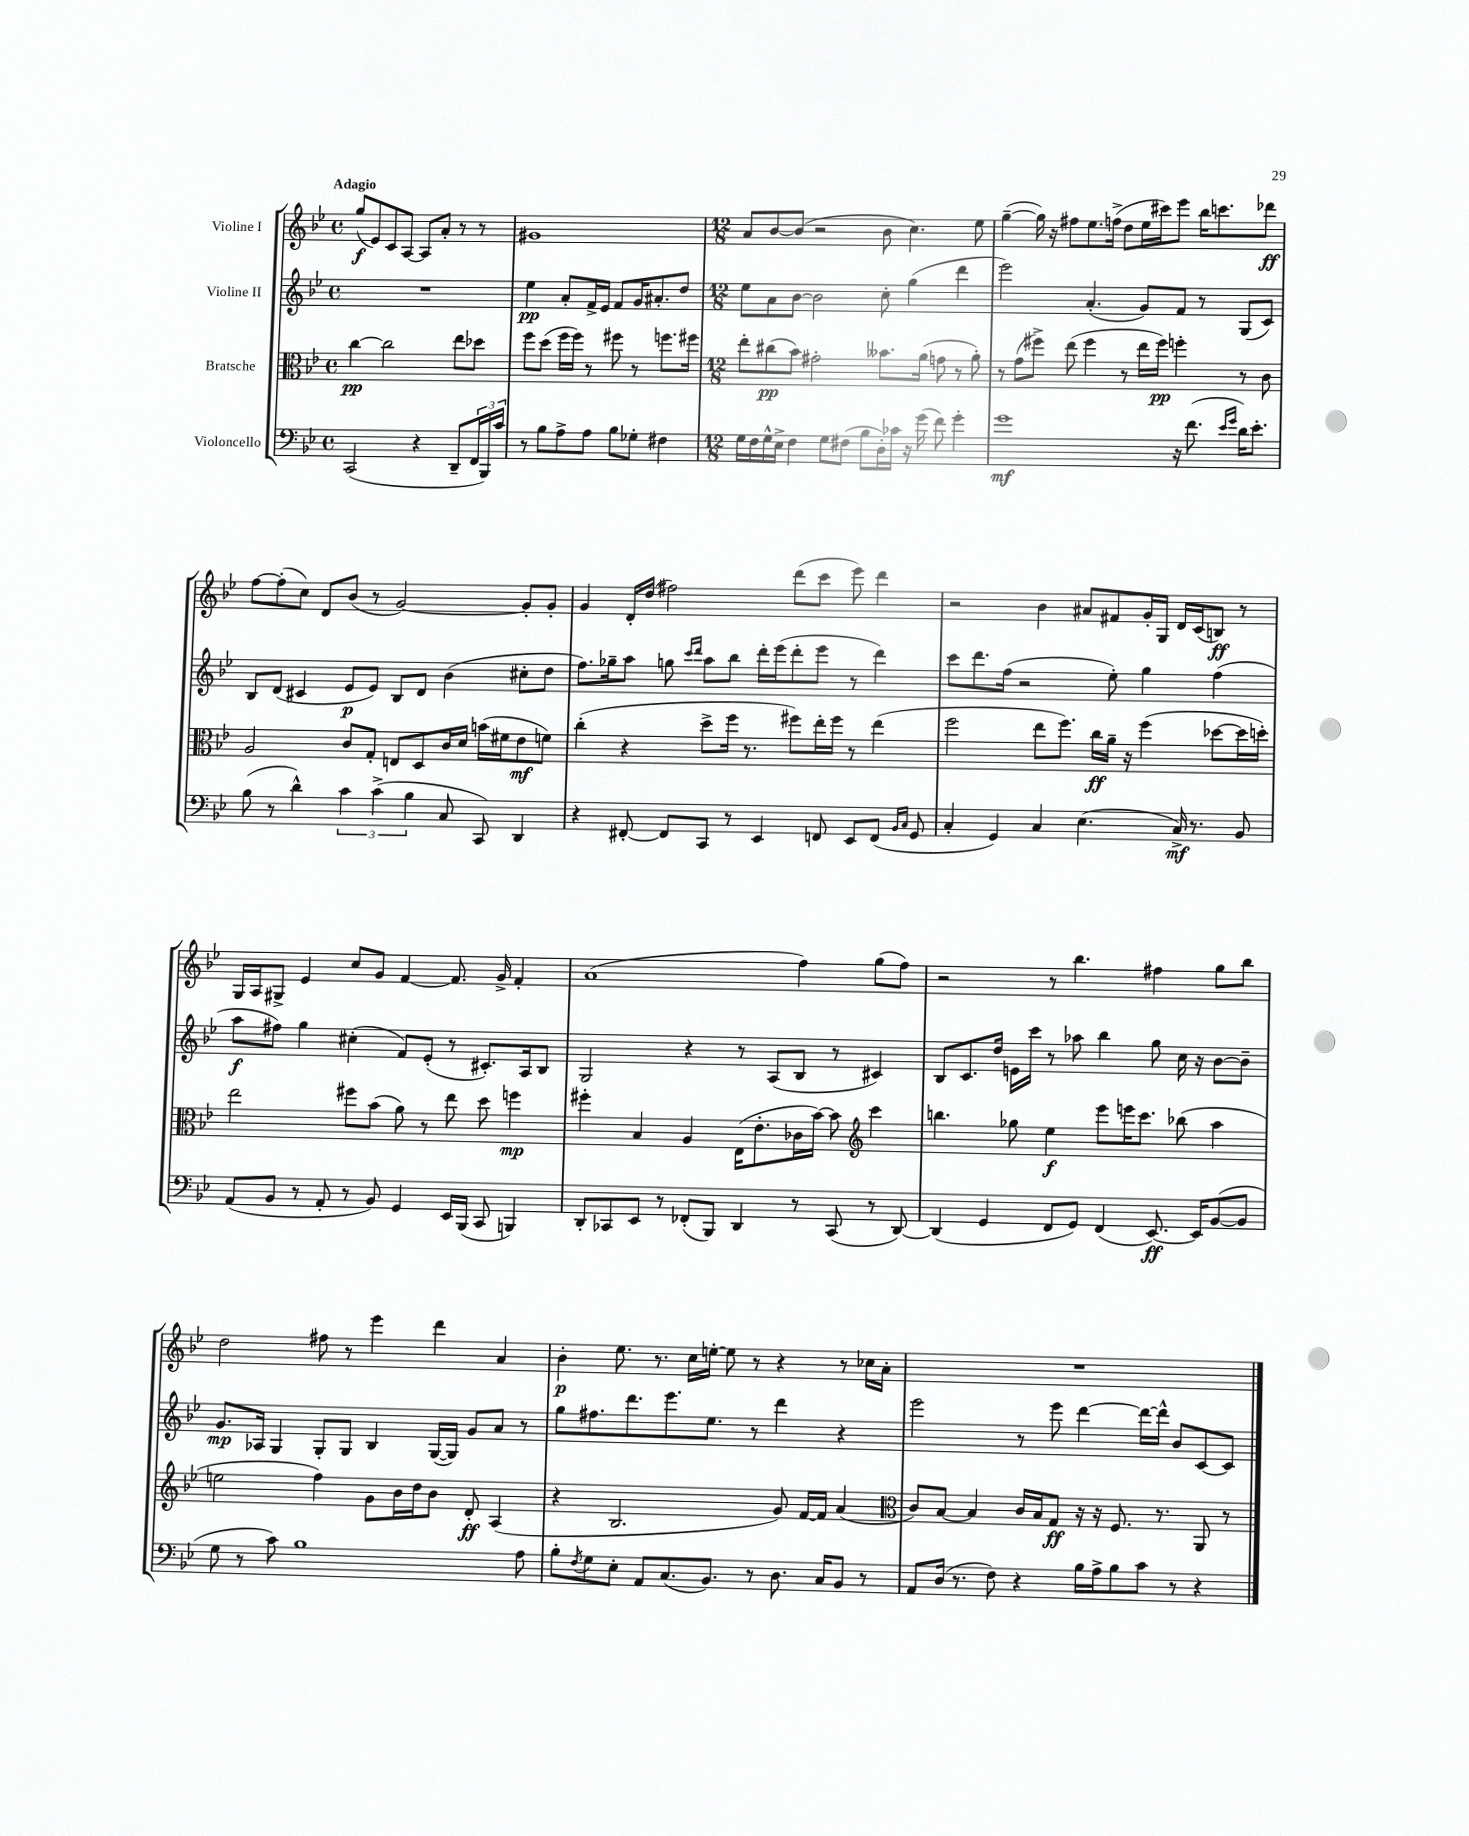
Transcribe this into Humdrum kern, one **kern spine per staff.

**kern	**kern	**kern	**kern
*staff4	*staff3	*staff2	*staff1
*clefF4	*clefC3	*clefG2	*clefG2
*k[b-e-]	*k[b-e-]	*k[b-e-]	*k[b-e-]
*M4/4	*M4/4	*M4/4	*M4/4
*met(c)	*met(c)	*met(c)	*met(c)
(2CC	[4cc	1r	(8gg
.	.	.	8e-)
.	2cc]	.	8c
.	.	.	[8A
4r	.	.	8A]
.	.	.	8a'
8DD~	8ee-	.	8r
24FF	8dd-	.	8r
24BBB-)	.	.	.
24c	.	.	.
=	=	=	=
8r	8ff	4ee-	1g#
8B-	(8dd	.	.
8A^	16ff	8a'	.
.	16ff)	.	.
8A	8r	16f^	.
.	.	16e-	.
8B-	8ff#	8f	.
8G-'	8r	16g	.
.	.	8.a#'	.
4F#	8.ff	.	.
.	.	8dd	.
.	16ff#	.	.
=	=	=	=
*M12/8	*M12/8	*M12/8	*M12/8
16G	8ee-'	8ee-	8a
16F	.	.	.
16G^^	(8cc#	8a	[8b-
16E-^	.	.	.
4F	8b-)	[8b-	(8b-]
.	2g#'	2b-]	2r
8G	.	.	.
(8F#	.	.	.
8B-	.	.	.
16D')	8.b--	8cc'	8b-
16c-	.	.	.
16r	.	(4gg	4.cc)
(16g	(16a	.	.
8f)	8g	.	.
4g'	8r	4ddd	.
.	8a')	.	8ee-
=	=	=	=
1g	8r	2eee-)	([4gg~
.	(8g	.	.
.	8ff#^)	.	16gg])
.	.	.	16r
.	(8ee-	.	8ff#
.	4ff#	(4.a'	8.ee-
.	.	.	(16ff^
.	8r	.	8dd
.	16ee-	8g)	16ee-
.	16ff#)	.	16ccc#)
16r	4ff'	8f	8eee-
(8.f	.	.	.
.	.	8r	16bb-
.	.	.	8.ccc
16qqe-	.	.	.
16qqg	.	.	.
16d)	8r	(8G	.
8.e-'	.	.	.
.	8c	8c)	8ddd-
=	=	=	=
(8B-	2A	8B-	[8ff
8r	.	(8d	(8ff']
4d^^)	.	4c#	8cc)
.	.	.	8d
6c	8c	8e-	(8b-
.	8G'	8e-)	8r
(6c^	.	.	.
.	8E	8B-	[2g)
6B-	.	.	.
.	8D	8d	.
8C	16c	(4b-	.
.	16d	.	.
8CC)	(16b	.	.
.	16f#	.	.
4DD	8e-	8cc#'	8g']
.	8f)	8dd	8g'
=	=	=	=
4r	(4cc'	8.ff)	4g
.	.	16gg-~	.
[8FF#'	4r	8aa	16d'
.	.	.	(16dd
8FF#]	.	8gg	2ff#)
.	.	16qqccc	.
.	.	16qqddd	.
8CC	8dd^	8aa	.
8r	16ff	8bb-	.
.	8.r	.	.
4EE-	.	16ddd'	.
.	.	(16eee-	.
.	8ff#)	8ddd'	(8ddd
8FF	16ee-'	8eee-	8ccc
.	16ff#	.	.
8EE-	8r	8r	8eee-)
(8FF	(4ee-	4ddd)	4ddd
16qqBB-	.	.	.
16qqC	.	.	.
8GG	.	.	.
=	=	=	=
4C'	2ff	8ccc	2r
.	.	8.ddd	.
4GG)	.	.	.
.	.	(16ff	.
.	.	2r	.
4C	8ee-	.	4b-
.	8.ff)	.	.
(4.E-	.	.	8a#
.	16cc	.	.
.	16a~	8ee-')	8f#
.	16r	.	.
.	(4ff	4gg	16g'
.	.	.	16G
16C^)	.	.	16d
8.r	.	.	(16c
.	[8dd-	(4ff	8B)
8BB-	16dd-]	.	8r
.	16dd')	.	.
=	=	=	=
(8AA	2ee-	8aa	16G
.	.	.	16A
8BB-	.	8ff#)	8G#^
8r	.	4gg	4e-
8AA'	.	.	.
8r	8ff#	(4cc#'	8cc
8BB-)	(8b-	.	8g
4GG	8a)	8f)	[4f
.	8r	(8e-'	.
16EE-	8ee-	8r	8.f]
(16BBB-	.	.	.
8CC	8dd	8.c#')	.
.	.	.	16g^
4BBB)	4ff	.	4f'
.	.	16A	.
.	.	8B-	.
=	=	=	=
8DD'	4ff#'	2G	(1a
8CC-	.	.	.
8EE-	4B-	.	.
8r	.	.	.
(8FF-'	4A	4r	.
8BBB-)	.	.	.
4DD	(16E-	8r	.
.	8.e-'	.	.
.	.	(8A	.
8r	16c-	8B-	4ff)
.	[16b-)	.	.
(8CC-	8b-]	8r	.
*	*clefG2	*	*
8r	4ccc	4c#)	(8gg
[8DD)	.	.	8ff)
=	=	=	=
(4DD]	4.bb	8B-	2r
.	.	8.c	.
4GG	.	.	.
.	.	16dd	.
.	8gg-	16e	.
.	.	16ccc	.
8FF	4ee-	8r	8r
8GG)	.	8aa-	4.bb-
(4FF	8eee-	4bb-	.
.	16eee	.	.
.	8.ccc	.	.
[8.EE-)	.	8gg	4ff#
.	(8bb-	16cc	.
16EE-]	.	16r	.
([8BB-	4aa	[8b-	8gg
8BB-]	.	8b-~]	8bb-
=	=	=	=
8G	2ee	8.g	2dd
8r	.	.	.
.	.	16A-	.
8c)	.	4G	.
1B-	.	.	.
.	4ff)	8G'	8ff#
.	.	8G	8r
.	8g	4B-	4eee-
.	16b-	.	.
.	16dd	.	.
.	8b-	([16G	4ddd
.	.	16G])	.
.	8d'	8g	.
.	(4A	8a	4a
8A	.	8r	.
=	=	=	=
8B-'	4r	8gg	4b-'
8qF	.	.	.
8G	.	8.ff#	.
8E-'	2.B-	.	8.ee-
.	.	8.ddd	.
8AA	.	.	.
.	.	.	8.r
(8.C	.	8.eee-	.
.	.	.	16cc
8.BB-)	.	8.ee-	[16ee'
.	.	.	8ee]
8r	.	8r	8r
8.D	8g)	4ddd	4r
.	[16f	.	.
16C	16f]	.	.
8BB-	(4a	4r	8r
8r	.	.	16cc-
.	.	.	16a'
=	=	=	=
*	*clefC3	*	*
8AA	8c)	2eee-	1.r
(16D	[8B-	.	.
8.r	.	.	.
.	4B-]	.	.
8F)	.	.	.
4r	16c	8r	.
.	16B-	.	.
.	8G	8eee-	.
16B-	16r	[4ddd	.
16A^	16r	.	.
8B-	8.F	.	.
8c	.	16ddd_	.
.	8.r	16ddd^^]	.
8r	.	8b-	.
4r	8AA	[8c	.
.	8r	8c]	.
==	==	==	==
*-	*-	*-	*-
